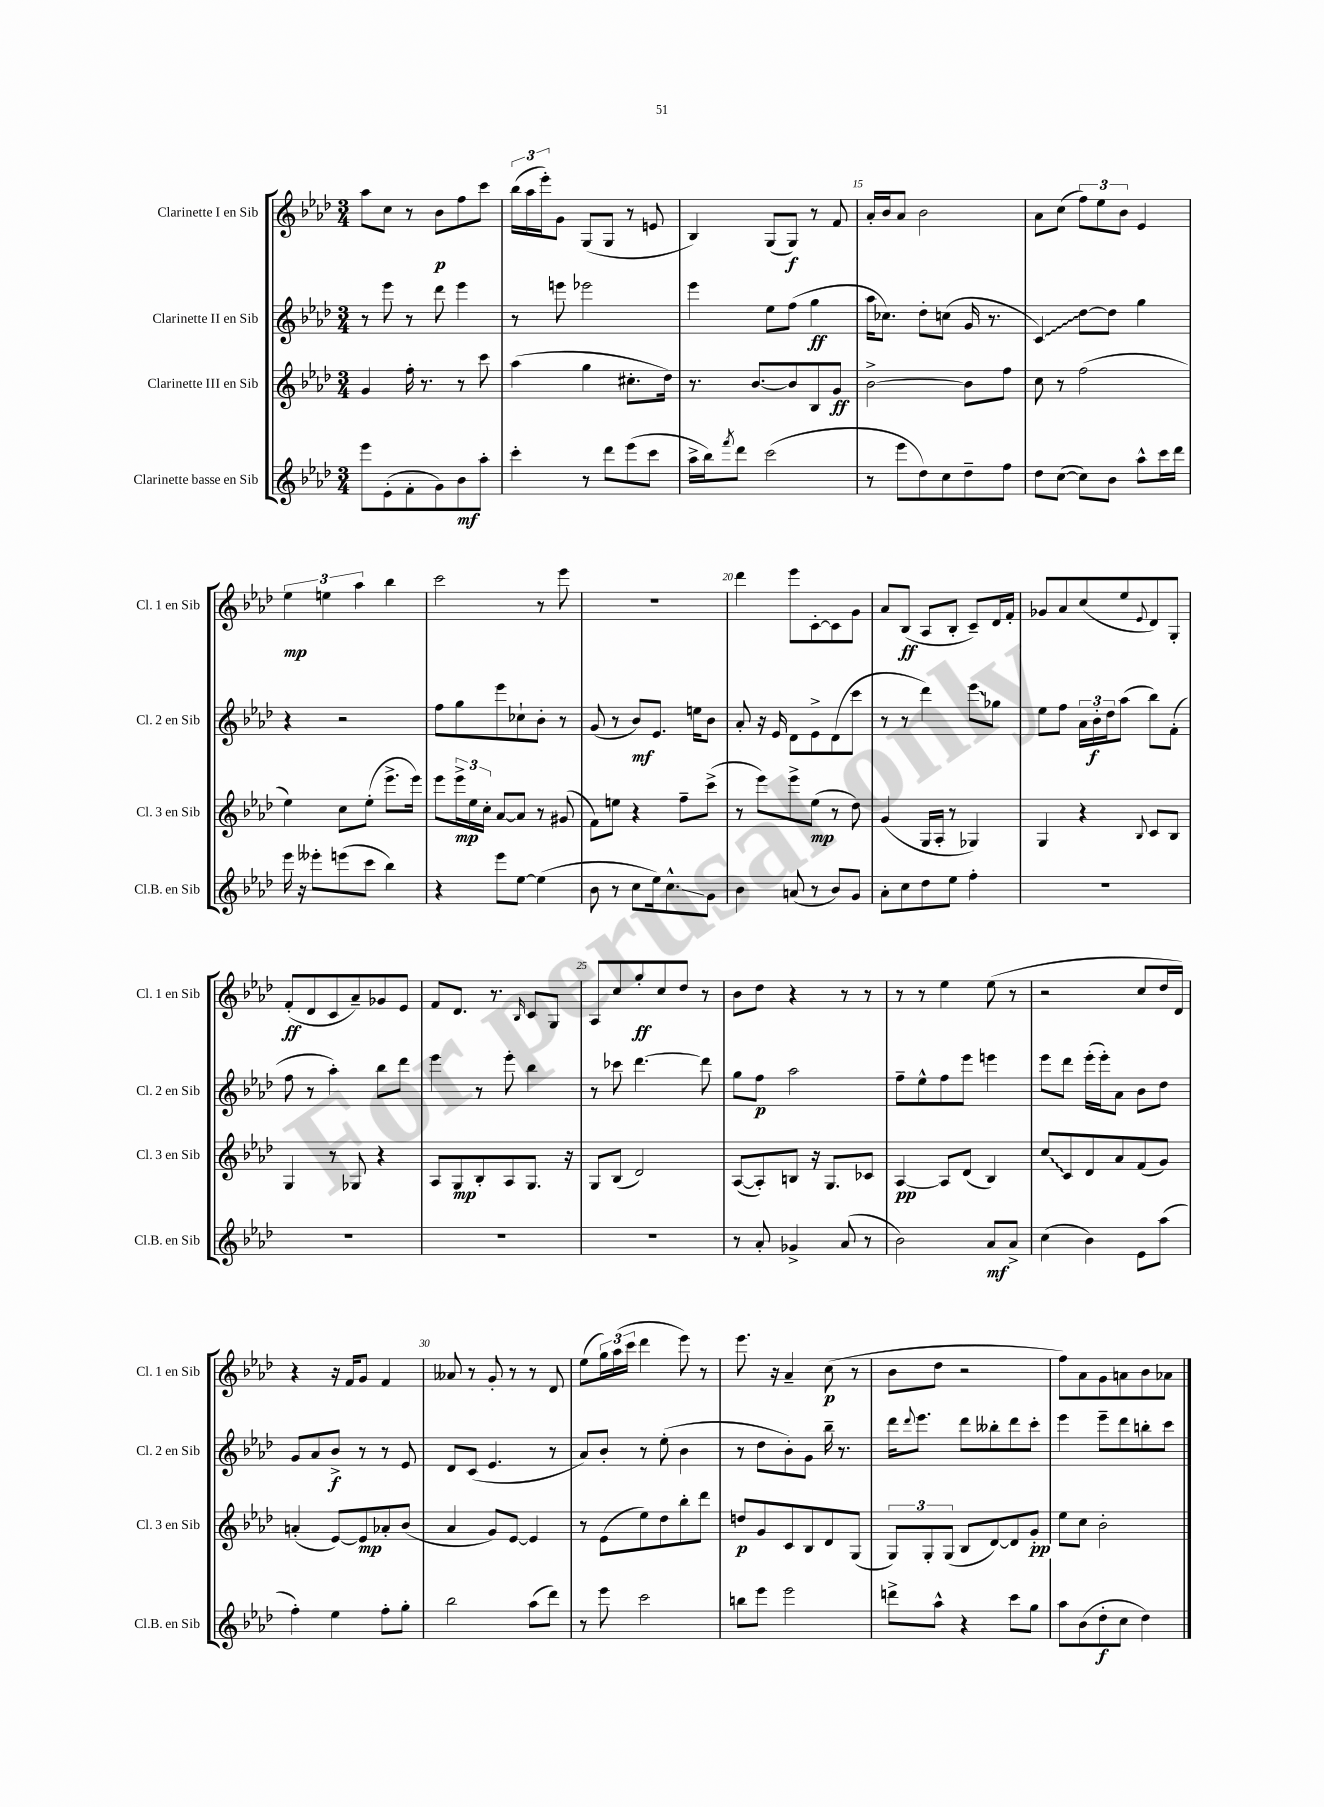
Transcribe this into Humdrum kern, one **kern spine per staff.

**kern	**kern	**kern	**kern
*staff4	*staff3	*staff2	*staff1
*clefG2	*clefG2	*clefG2	*clefG2
*k[b-e-a-d-]	*k[b-e-a-d-]	*k[b-e-a-d-]	*k[b-e-a-d-]
*M3/4	*M3/4	*M3/4	*M3/4
8eee-\L	4g/	8r	8aa-\L
(8e-'\	.	8eee-\	8cc\J
8f'\	16ff'\	8r	8r
.	8.r	.	.
8g\)	.	8ddd-\	8b-\L
8b-\	8r	4eee-\	8ff\
8aa-'\J	8ccc\	.	8ccc\J
=	=	=	=
4ccc'\	(4aa-\	8r	(24bb-\LL
.	.	.	24aa-\
.	.	.	24eee-'\J)
.	.	8eee\	8g\J
8r	4gg\	2eee-\	(8G/L
8ddd-\L	.	.	8G/J
(8eee-\	8.cc#'\L	.	8r
8ccc\J	.	.	8e/
.	16dd-\Jk)	.	.
=	=	=	=
16aa-^\LL	8.r	4eee-\	4B-/)
16bb-\J)	.	.	.
8qfff/	.	.	.
8ddd-\J	.	.	.
.	[8.b-/L	.	.
(2ccc\	.	8ee-\L	(8G/L
.	8b-/]	(8ff\J	8G/J)
.	8B-/	4gg\	8r
.	8g/J	.	8f/
=	=	=	=
8r	[2b-^\	16aa-\LK	16a-'/LL
.	.	8.cc-\J)	16b-/J
8eee-\L	.	.	8a-/J
8dd-\)	.	8dd-'\L	2b-\
8cc\	.	(8cc\J	.
8dd-~\	8b-\]L	16g/	.
.	.	8.r	.
8ff\J	8ff\J	.	.
=	=	=	=
8dd-\L	8cc\	4c/)	8a-\L
([8cc\J	8r	.	(8cc\J
8cc\]L)	(2ff\	[8dd-\L	12ff\L)
.	.	.	12ee-\
8b-\J	.	8dd-\]J	.
.	.	.	12b-\J
8aa-^^\L	.	4gg\	4e-/
16ccc\L	.	.	.
16ddd-\JJ	.	.	.
=	=	=	=
16eee-\	4ee-\)	4r	6ee-\
16r	.	.	.
8eee--'\L	.	.	.
.	.	.	6ee\
(8eee\	8cc\L	2r	.
.	.	.	6aa-\
8ccc\J	(8ee-'\J	.	.
4bb-\)	8.eee-^\L	.	4bb-\
.	16eee-\Jk)	.	.
=	=	=	=
4r	8eee-\L	8ff\L	2ccc\
.	24eee-^\L	8gg\	.
.	24ee-\	.	.
.	24cc'\JJ	.	.
8eee-\L	[8a-/L	8eee-\	.
[8ee-\J	8a-/]J	8cc-`\	.
(4ee-\]	8r	8b-'\J	8r
.	(8g#/	8r	8eee-\
=	=	=	=
8b-\	8f\L)	(8g/	2.r
8r	8ee\J	8r	.
8cc\L	4r	8b-/L)	.
16ee-\k)	.	8.e-/J	.
8.cc^^\	.	.	.
.	8ff~\L	.	.
.	.	16ee\LK	.
8g\J	(8ccc^\J	8b-\J	.
=	=	=	=
4b-\	8r	8a-'/	4ddd-\
.	8eee-\L)	16r	.
.	.	16e-/	.
(8a/	8eee-^\	8d-\L	8eee-\L
8r	(8ee-\J	8e-^\	[8c'\
8b-/L)	8r	(8d-\	8c\]
8g/J	8dd-\)	8ccc\J	8g\J
=	=	=	=
8a-'\L	(4g/	8r	8a-/L
8cc\	.	8r	(8B-/J
8dd-\	16G/LL	4ddd-\)	8A-/L
.	16A-'/JJ	.	.
8ee-\J	8r	.	8B-'/J
4ff'\	4G-/)	8eee-\L	8c~/L)
.	.	8gg-\J	16d-/L
.	.	.	16f'/JJ
=	=	=	=
2.r	4G/	8ee-\L	8g-/L
.	.	8ff\J	8a-/
.	4r	24a-\LL	(8cc/
.	.	24b-'\	.
.	.	24dd-\J	.
.	.	(8aa-\J	8ee-/
.	8qqB-/	.	8qqe-/
.	8c/L	8bb-\L)	8d-/)
.	8B-/J	(8f'\J	8G'/J
=	=	=	=
2.r	4G/	8ff\	(8f'/L
.	.	8r	8d-/
.	8r	4aa-'\)	8c/
.	8G-/	.	8a-~/)
.	4r	8bb-\L	8g-/
.	.	8ddd-\J	8e-/J
=	=	=	=
2.r	8A-/L	4eee-\	8f/L
.	8G/	.	8.d-/J
.	8B-'/	8r	.
.	.	.	8.r
.	8A-/	8eee-'\	.
.	.	.	16qqB-/
.	8.G/J	4bb-\	8c/L
.	.	.	8G/J
.	16r	.	.
=	=	=	=
2.r	8G/L	8r	8A-/L
.	(8B-/J	8ccc-\	8cc/
.	2d-/)	[4.ddd-\	8gg'/
.	.	.	8cc/
.	.	.	8dd-/J
.	.	8ddd-\]	8r
=	=	=	=
8r	([8A-/L	8gg\L	8b-\L
8a-'/	8A-'/])	8ff\J	8dd-\J
4g-^/	8B/J	2aa-\	4r
.	16r	.	.
.	8.G/L	.	.
(8a-/	.	.	8r
8r	8c-/J	.	8r
=	=	=	=
2b-\)	[4A-/	8ff~\L	8r
.	.	8ee-^^\	8r
.	8A-/]L	8ff\	4ee-\
.	(8d-/J	8eee-\J	.
8a-/L	4B-/)	4eee\	(8ee-\
8a-^/J	.	.	8r
=	=	=	=
(4cc\	8cc/L	8eee-\L	2r
.	8c/	8ddd-\J	.
4b-\)	8d-/	(16eee-'\LL	.
.	.	16eee-'\J)	.
.	8a-/	8a-\J	.
8e-\L	(8f/	8b-\L	8cc/L
(8aa-\J	8g/J)	8dd-\J	16dd-/L
.	.	.	16d-/JJ)
=	=	=	=
4ff'\)	(4a'/	8g/L	4r
.	.	8a-/	.
4ee-\	[8e-/L)	8b-^/J	16r
.	.	.	16f/LK
.	8e-/]	8r	8g/J
8ff'\L	8a-'/	8r	4f/
8gg'\J	(8b-/J	8e-/	.
=	=	=	=
2bb-\	4a-/	8d-/L	8a--/
.	.	(8c/J	8r
.	8g/L)	4.e-/	8g'/
.	[8e-/J	.	8r
(8aa-\L	4e-/]	.	8r
8ddd-\J)	.	8r	8d-/
=	=	=	=
8r	8r	8a-/L)	(8ee-\L
8eee-\	(8e-\L	8b-'/J	24gg\L)
.	.	.	(24aa-\
.	.	.	24ccc\JJ
2ccc\	8ee-\)	8r	4ddd-\
.	8dd-\	(8ee-'\	.
.	8bb-'\	4b-\	8eee-\)
.	8ddd-\J	.	8r
=	=	=	=
8bb\L	8dd/L	8r	8.eee-\
8eee-\J	8g/	8dd-\L	.
.	.	.	16r
2eee-\	8c/	8b-'\)	4a-~/
.	8B-/	8g\J	.
.	8d-/	16bb-~\	(8cc\
.	.	8.r	.
.	(8G/J	.	8r
=	=	=	=
8ddd^\L	12G/L)	16ddd-\LK	8b-\L
.	.	8qqddd-/	.
.	.	8.eee-\J	.
.	12G'/	.	.
8aa-^^\J	.	.	8dd-\J
.	(12G/J	.	.
4r	8B-/L	8ddd-\L	2r
.	[8d-/)	8bb--'\	.
8ccc\L	8d-/]	8ddd-\	.
8gg\J	8g'/J	8ccc'\J	.
=	=	=	=
8aa-\L	8ee-\L	4eee-\	8ff\L)
(8b-\	8cc\J	.	8a-\
8dd-'\	2b-'\	8eee-~\L	8g\
8cc\J	.	8ddd-\	8a\
4dd-\)	.	8bb'\	8b-\
.	.	8ccc\J	8a-\J
==	==	==	==
*-	*-	*-	*-
